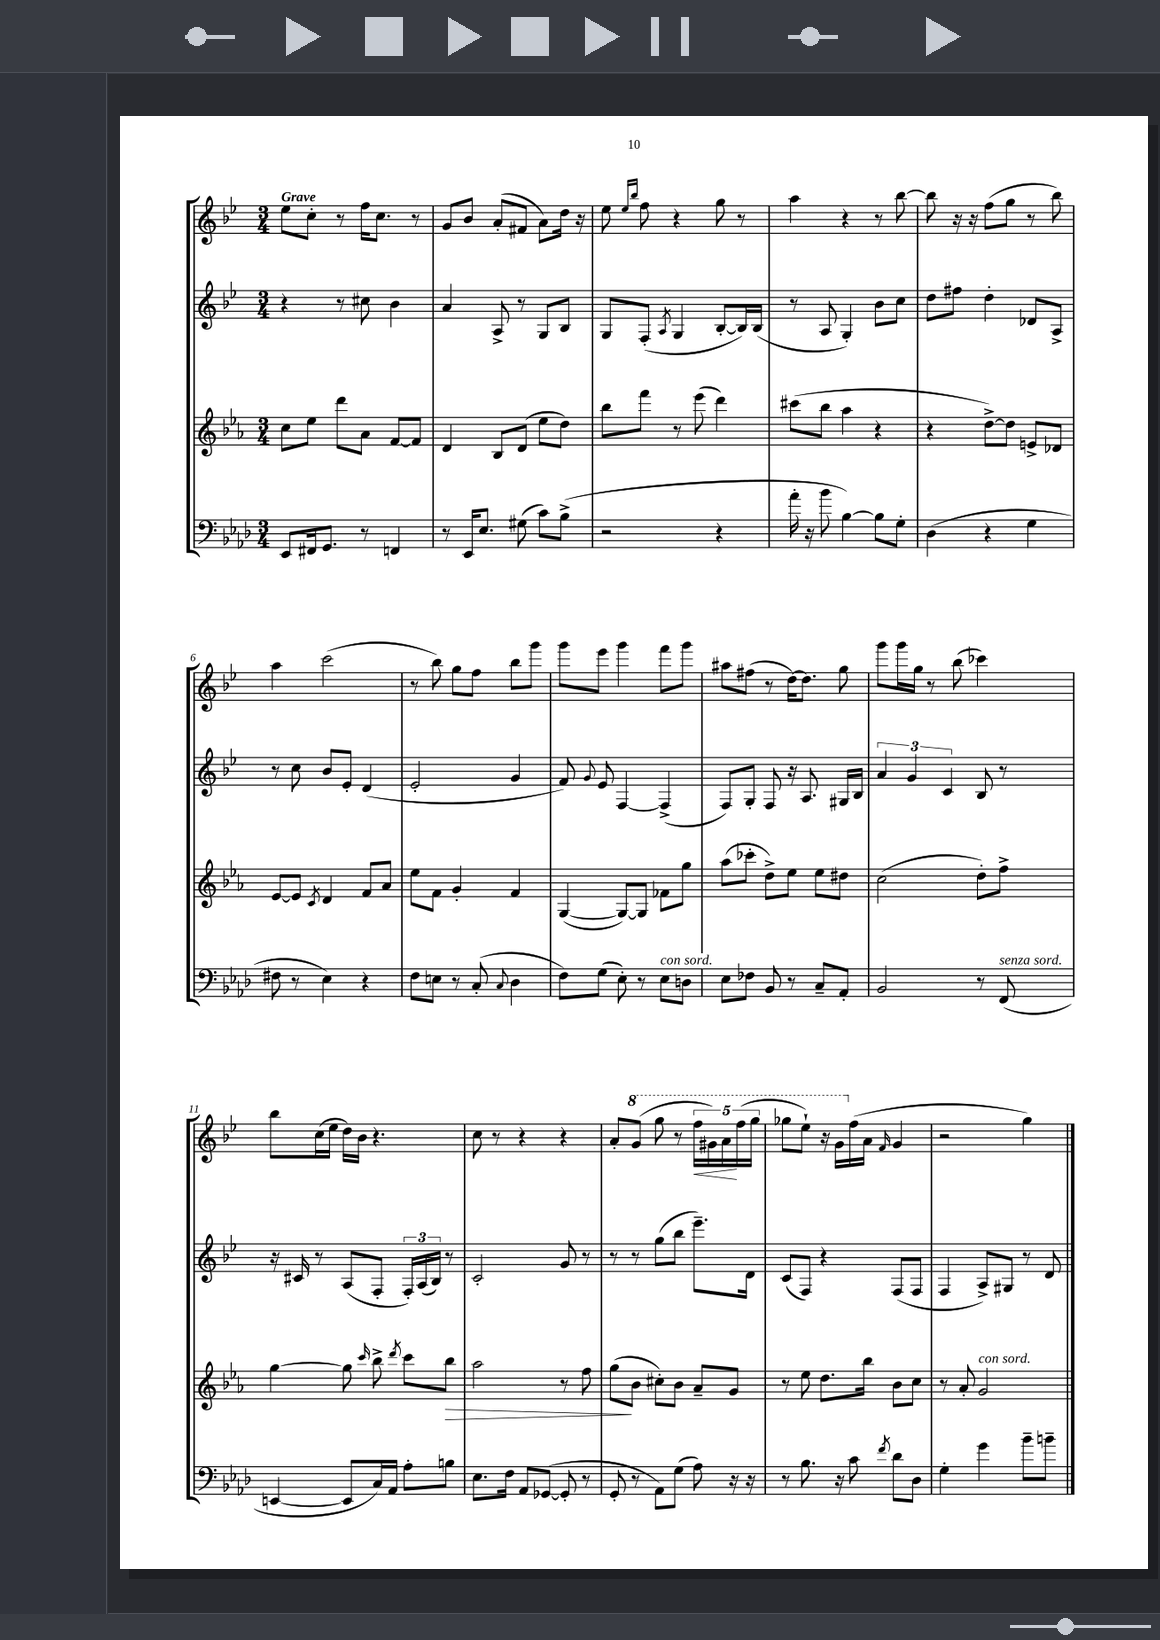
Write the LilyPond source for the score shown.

<<
\new StaffGroup <<
\new Staff = "s0" {
    \clef treble \key bes \major \numericTimeSignature \time 3/4 \tempo "Grave"
    \autoBeamOff ees''8[ c''8]-. r8 f''16[ c''8.] r8 |
    g'8[ bes'8] a'8[-.( fis'8] a'8[) d''16] r16 |
    ees''8 \grace { ees''16[ bes''16] } f''8 r4 g''8 r8 |
    a''4 r4 r8 bes''8~ |
    bes''8 r16 r16 f''8[( g''8] r8 bes''8) |
    a''4 c'''2( |
    r8 bes''8) g''8[ f''8] bes''8[ g'''8] |
    g'''8[ ees'''8] g'''4 f'''8[ g'''8] |
    ais''8[ fis''8]( r8 d''16[~) d''8.] g''8 |
    g'''8[ g'''16 g''16] r8 bes''8( ces'''4) |
    bes''8[ c''16( ees''16] d''16[) bes'16] r4. |
    c''8 r8 r4 r4 |
    a'8[-. \ottava #1 g''8]( g'''8 r8 \tuplet 5/4 { f'''16[\< gis''16) a''16\! f'''16( g'''16] } |
    ges'''8[ ees'''8]-!) r16 g''16[ \ottava #0 f''16( a'16] \grace { f'16 } g'4 |
    r2 g''4) \bar "|." |
}
\new Staff = "s1" {
    \clef treble \key bes \major \numericTimeSignature \time 3/4
    \autoBeamOff r4 r8 cis''8 bes'4 |
    a'4 a8-> r8 g8[ bes8] |
    g8[ f8]-.( \acciaccatura { a8 } g4 bes8[~-. bes16) bes16]( |
    r8 a8 g4-.) bes'8[ c''8] |
    d''8[ fis''8] d''4-. des'8[ a8]-> |
    r8 c''8 bes'8[ ees'8]-. d'4( |
    ees'2-. g'4 |
    f'8) \appoggiatura { g'8 } ees'8 f4~ f4->( |
    f8[) g8]-. f8 r16 a8. gis16[ bes16] |
    \tuplet 3/2 { a'4 g'4 c'4 } bes8 r8 |
    r16 cis'16 r8 a8[( f8]-. \tuplet 3/2 { f16[-.) a16( bes16]) } r8 |
    c'2-. g'8 r8 |
    r8 r8 g''8[( bes''8] ees'''8.[--) d'16] |
    c'8[( f8]) r4 f8[( f8] |
    f4 a8[->) gis8] r8 d'8 \bar "|." |
}
\new Staff = "s2" {
    \clef treble \key ees \major \numericTimeSignature \time 3/4
    \autoBeamOff c''8[ ees''8] d'''8[ aes'8] f'8[~ f'8] |
    d'4 bes8[ d'8]( ees''8[ d''8]) |
    bes''8[ f'''8] r8 ees'''8( d'''4) |
    cis'''8[( bes''8] aes''4 r4 |
    r4 d''8[~->) d''8] e'8[-> des'8] |
    ees'8[~ ees'8] \acciaccatura { c'8 } d'4 f'8[ aes'8] |
    ees''8[ f'8] g'4-. f'4 |
    g4~( g8[~) g8] fes'8[ g''8] |
    aes''8[( ces'''8]-. d''8[->) ees''8] ees''8[ dis''8] |
    c''2( d''8[-.) f''8]-> |
    g''4~ g''8 \grace { c'''16 } bes''8-> \acciaccatura { d'''8 } c'''8[ bes''8]\> |
    aes''2 r8 f''8 |
    g''8[\!( bes'8] cis''8[-.) bes'8] aes'8[-- g'8] |
    r8 ees''8 d''8.[ bes''16] bes'8[ c''8] |
    r8 aes'8-. g'2^\markup { \italic "con sord." } \bar "|." |
}
\new Staff = "s3" {
    \clef bass \key aes \major \numericTimeSignature \time 3/4
    \autoBeamOff ees,8[ fis,16 g,8.] r8 f,4 |
    r8 ees,16[ ees8.] gis8( c'8[) bes8]->( |
    r2 r4 |
    aes'16-. r16 bes'8 bes4~) bes8[ g8]-. |
    des4( r4 g4 |
    fis8 r8 ees4) r4 |
    f8[ e8] r8 c8-.( \appoggiatura { c8 } des4 |
    f8[) g8]( ees8-.) r8 ees8[^\markup { \italic "con sord." } d8] |
    ees8[ fes8] bes,8 r8 c8[-- aes,8]-. |
    bes,2 r8 f,8^\markup { \italic "senza sord." }( |
    e,4~ e,8[ c16) aes,16] aes8[-. b8] |
    ees8.[ f16] aes,8[ ges,8]~( ges,8-. r8 |
    g,8-. r8 aes,8[) g8]( aes8) r16 r16 |
    r8 bes8. r16 c'8 \acciaccatura { f'8 } des'8[ des8] |
    g4-. g'4 bes'8[-- b'8]-- \bar "|." |
}
>>
>>
